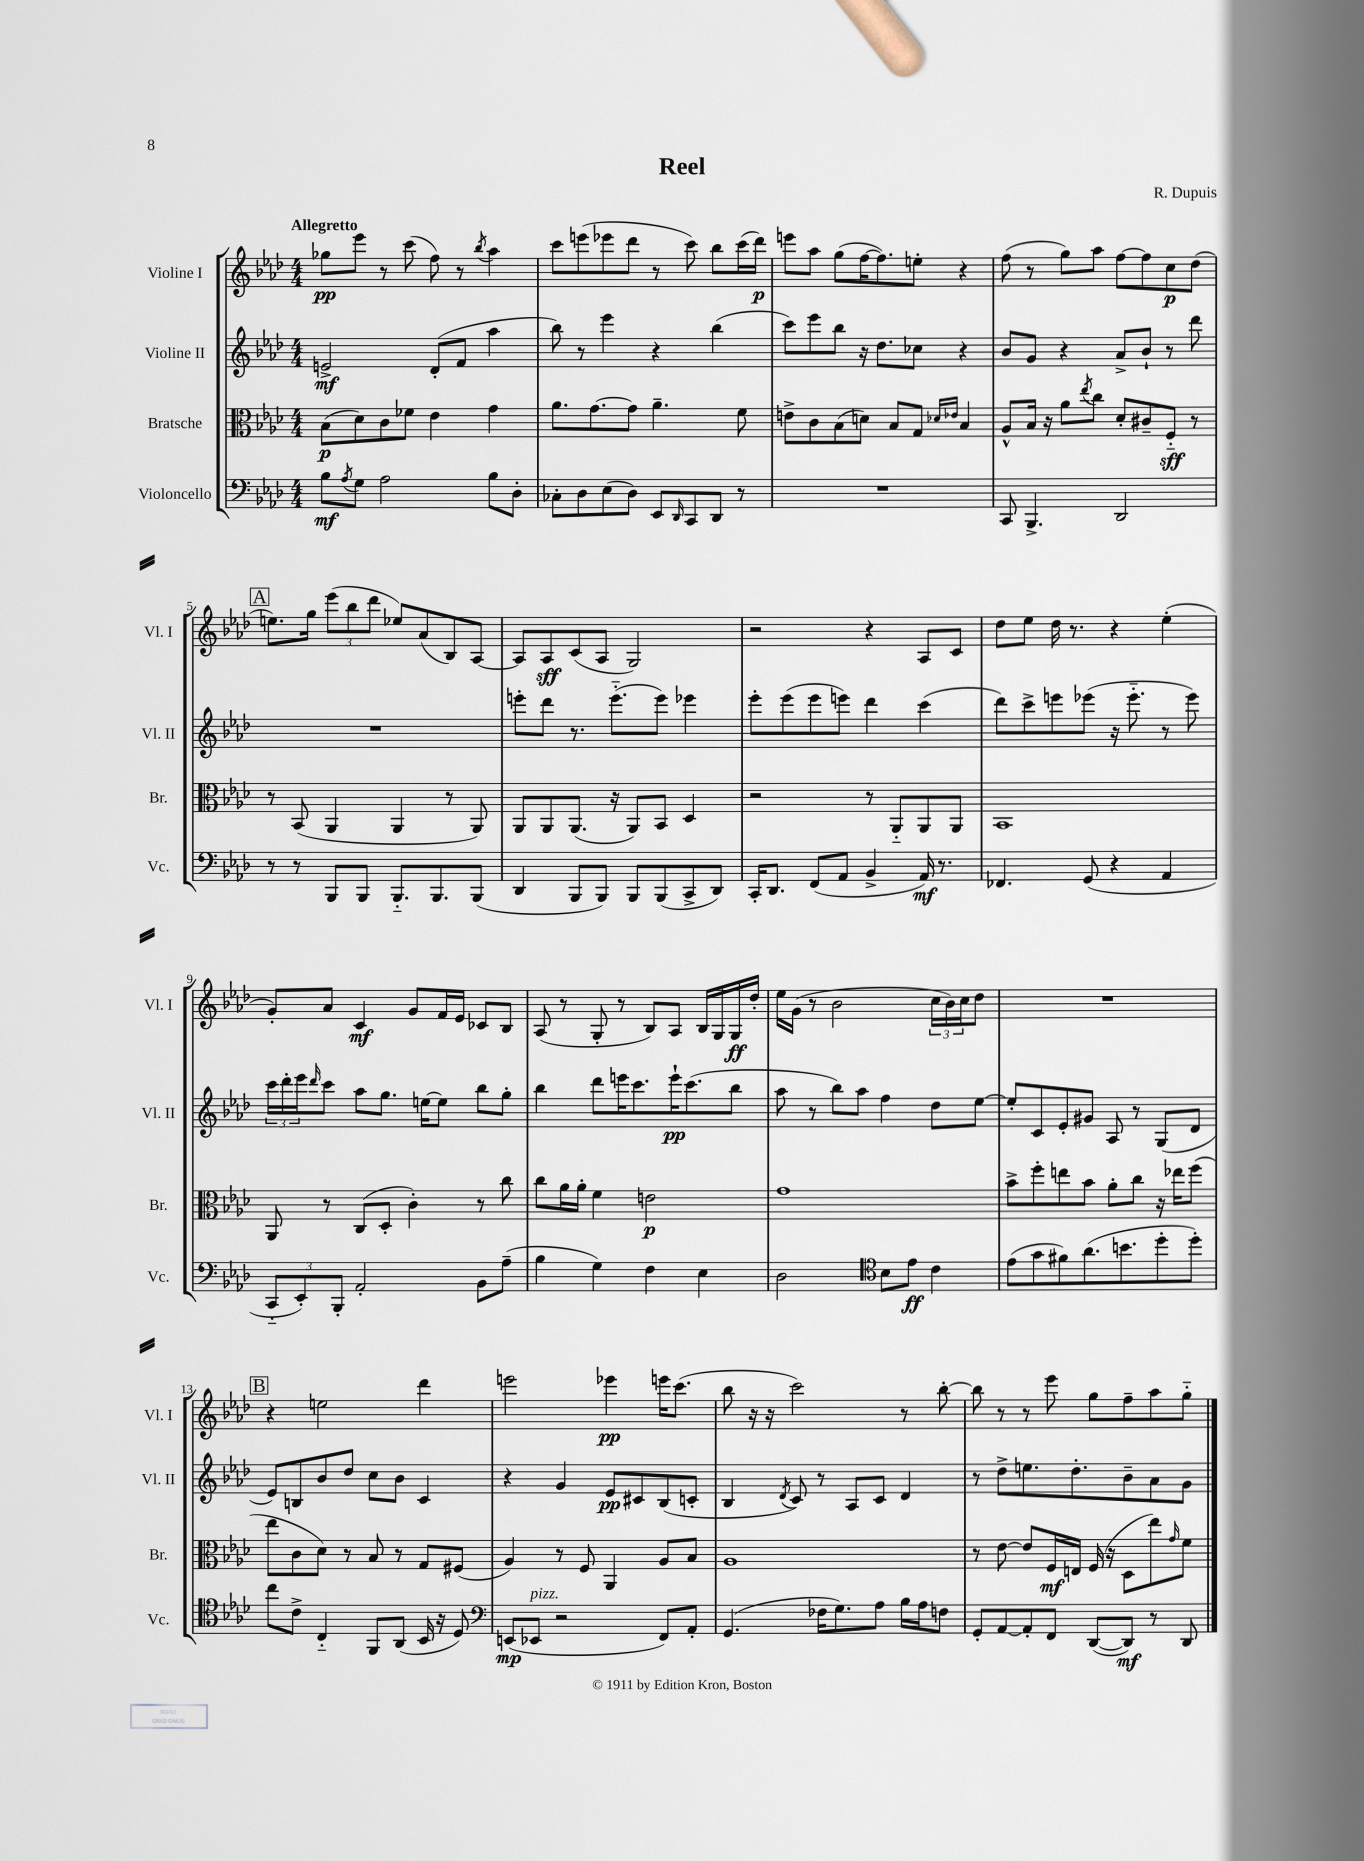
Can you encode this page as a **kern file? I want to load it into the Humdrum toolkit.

**kern	**dynam	**kern	**dynam	**kern	**dynam	**kern	**dynam
*part4	*part4	*part3	*part3	*part2	*part2	*part1	*part1
*staff4	*staff4	*staff3	*staff3	*staff2	*staff2	*staff1	*staff1
*I"Violoncello	*	*I"Bratsche	*	*I"Violine II	*	*I"Violine I	*
*I'Vc.	*	*I'Br.	*	*I'Vl. II	*	*I'Vl. I	*
*clefF4	*	*clefC3	*	*clefG2	*	*clefG2	*
*k[b-e-a-d-]	*	*k[b-e-a-d-]	*	*k[b-e-a-d-]	*	*k[b-e-a-d-]	*
*M4/4	*	*M4/4	*	*M4/4	*	*M4/4	*
=1	=1	=1	=1	=1	=1	=1	=1
!	!	!	!	!	!	!LO:TX:a:B:t=Allegretto	!
8B-\L	mf	(8B-\L	p	2en^/	mf	8gg-X\L	pp
8qA-/	.	.	.	.	.	.	.
8G\J	.	8d-\)	.	.	.	8eee-\J	.
2A-\	.	8c\	.	.	.	8r	.
.	.	8f-X\J	.	.	.	(8ccc\	.
.	.	4e-\	.	(8d-'/L	.	8ff\)	.
.	.	.	.	8f/J	.	8r	.
.	.	.	.	.	.	8qbb-/	.
8B-\L	.	4g\	.	4aa-\	.	4aa-\	.
8D-'\J	.	.	.	.	.	.	.
=2	=2	=2	=2	=2	=2	=2	=2
8C-X'\L	.	8.a-\L	.	8bb-\)	.	8ccc\L	.
8D-\	.	.	.	8r	.	(8eeen\	.
.	.	[8.g\	.	.	.	.	.
(8E-\	.	.	.	4eee-\	.	8eee-X\	.
8D-\J)	.	8g\J]	.	.	.	8ddd-\J	.
8EE-/L	.	4.a-~\	.	4r	.	8r	.
16qqDD-/	.	.	.	.	.	.	.
8CC/	.	.	.	.	.	8ccc\)	.
8DD-/J	.	.	.	(4bb-\	.	8bb-\L	.
8r	.	8f\	.	.	.	(16ccc\L	.
.	.	.	.	.	.	16ddd-\JJ)	p
=3	=3	=3	=3	=3	=3	=3	=3
1r	.	8en^\L	.	8ccc\L)	.	8eeen\L	.
.	.	8c\	.	8eee-\	.	8aa-\J	.
.	.	(8B-\	.	8bb-\J	.	(8gg\L	.
.	.	8dn\J)	.	16r	.	[16ff\K	.
.	.	.	.	8.dd-\L	.	8.ff\])	.
.	.	8B-/L	.	.	.	.	.
.	.	8G/J	.	8cc-X\J	.	8een'\J	.
.	.	16qqd-X/LL	.	.	.	.	.
.	.	16qqe-X/JJ	.	.	.	.	.
.	.	4B-/	.	4r	.	4r	.
=4	=4	=4	=4	=4	=4	=4	=4
8CC/	.	8A-^^/L	.	8b-/L	.	(8ff\	.
4.BBB-^/	.	16B-/Jk	.	8g/J	.	8r	.
.	.	16r	.	.	.	.	.
.	.	8a-\L	.	4r	.	8gg\L)	.
.	.	8qee-/	.	.	.	.	.
.	.	8cc\J	.	.	.	8aa-\J	.
2DD-/	.	8d-'/L	.	8a-^/L	.	[8ff\L	.
.	.	8c#X~/	.	8b-`/J	.	8ff\]	.
.	.	8F/J	sff	8r	.	8cc\	p
.	.	8r	.	8ddd-\	.	(8dd-\J	.
!!LO:LB:g=z
!!LO:REH:place=s1:t=A
=5	=5	=5	=5	=5	=5	=5	=5
8r	.	8r	.	1r	.	8.een\L)	.
8r	.	(8BB-/	.	.	.	.	.
.	.	.	.	.	.	16gg\Jk	.
8BBB-/L	.	4AA-/	.	.	.	(12eee-\L	.
.	.	.	.	.	.	12bb-\	.
8BBB-/J	.	.	.	.	.	.	.
.	.	.	.	.	.	12ddd-\J	.
8.BBB-/L	.	4AA-/	.	.	.	8ee-X/L)	.
.	.	.	.	.	.	(8a-/	.
8.BBB-/	.	.	.	.	.	.	.
.	.	8r	.	.	.	8B-/)	.
(8BBB-/J	.	8AA-/)	.	.	.	[8A-/J	.
=6	=6	=6	=6	=6	=6	=6	=6
4DD-/	.	8AA-/L	.	8eeen'\L	.	8A-/L]	.
.	.	8AA-/	.	8ddd-\J	.	8A-/	sff
8BBB-/L	.	(8.AA-/J	.	8.r	.	(8c/	.
8BBB-/J)	.	.	.	.	.	8A-/J	.
.	.	16r	.	(8.eee\L	.	.	.
8BBB-/L	.	8AA-/L)	.	.	.	2G/)	.
(8BBB-/	.	8BB-/J	.	8eee\J)	.	.	.
8CC^/	.	4D-/	.	4eee-X\	.	.	.
8DD-/J)	.	.	.	.	.	.	.
=7	=7	=7	=7	=7	=7	=7	=7
16CC'/KL	.	2r	.	8eee-'\L	.	2r	.
8.DD-/J	.	.	.	.	.	.	.
.	.	.	.	(8eee-\	.	.	.
(8FF/L	.	.	.	8eee-\	.	.	.
8AA-/J	.	.	.	8eeen\J)	.	.	.
4BB-^/	.	8r	.	4ddd-\	.	4r	.
.	.	8AA-/L	.	.	.	.	.
16AA-/)	mf	8AA-/	.	(4ccc\	.	8A-/L	.
8.r	.	.	.	.	.	.	.
.	.	8AA-/J	.	.	.	8c/J	.
=8	=8	=8	=8	=8	=8	=8	=8
4.FF-X/	.	1BB-	.	8ddd-\L)	.	8dd-\L	.
.	.	.	.	8ccc^\	.	8ee-\J	.
.	.	.	.	8eeen\	.	16dd-\	.
.	.	.	.	.	.	8.r	.
(8GG/	.	.	.	(8eee-X\J	.	.	.
4r	.	.	.	16r	.	4r	.
.	.	.	.	8.eee-\	.	.	.
4AA-/	.	.	.	8r	.	(4ee-'\	.
.	.	.	.	8eee-\)	.	.	.
!!LO:LB:g=z
=9	=9	=9	=9	=9	=9	=9	=9
12CC/L	.	8AA-/	.	24ccc\LL	.	8g'/L)	.
.	.	.	.	24ddd-'\	.	.	.
12EE-'/)	.	.	.	24eee-\J	.	.	.
.	.	.	.	16qqddd-/	.	.	.
.	.	8r	.	8ccc\J	.	8a-/J	.
12BBB-'/J	.	.	.	.	.	.	.
2AA-'/	.	(8C/L	.	8aa-\L	.	4c/	mf
.	.	8D-'/J	.	8.gg\J	.	.	.
.	.	4c'\)	.	.	.	8g/L	.
.	.	.	.	[16een\KL	.	.	.
.	.	.	.	8ee\J]	.	16f/L	.
.	.	.	.	.	.	16e-/JJ	.
8BB-\L	.	8r	.	8bb-\L	.	8c-X/L	.
(8A-~\J	.	8cc\	.	8gg'\J	.	8B-/J	.
=10	=10	=10	=10	=10	=10	=10	=10
4B-\	.	8cc\L	.	4bb-\	.	(8A-/	.
.	.	16a-\L	.	.	.	8r	.
.	.	16a-'\JJ	.	.	.	.	.
4G\)	.	4f\	.	8ddd-\L	.	8G'/	.
.	.	.	.	16eeen\K	.	8r	.
.	.	.	.	8.ccc\	.	.	.
4F\	.	2en\	p	.	.	8B-/L)	.
.	.	.	.	16eee`\K	pp	8A-/J	.
.	.	.	.	(8.ccc\	.	.	.
4E-\	.	.	.	.	.	16B-/LL	.
.	.	.	.	.	.	16G/	.
.	.	.	.	8bb-\J	.	16G/	ff
.	.	.	.	.	.	16dd-'/JJ	.
=11	=11	=11	=11	=11	=11	=11	=11
2D-\	.	1g	.	8aa-\	.	16ee-\LL	.
.	.	.	.	.	.	(16g\JJ	.
.	.	.	.	8r	.	8r	.
.	.	.	.	8bb-\L)	.	2b-\	.
.	.	.	.	8aa-\J	.	.	.
*clefC4	*	*	*	*	*	*	*
8B-\L	.	.	.	4ff\	.	.	.
8e-\J	ff	.	.	.	.	.	.
4c\	.	.	.	8dd-\L	.	24cc\LL	.
.	.	.	.	.	.	24b-\)	.
.	.	.	.	.	.	24cc\J	.
.	.	.	.	[8ee-\J	.	8dd-\J	.
=12	=12	=12	=12	=12	=12	=12	=12
(8e-\L	.	8b-^\L	.	8ee-'/L]	.	1r	.
8g\	.	8ff'\	.	8c/	.	.	.
8f#X\)	.	8een\	.	8e-'/	.	.	.
(8.a-\	.	8b-\J	.	8g#X/J	.	.	.
.	.	8a-'\L	.	8A-/	.	.	.
8.bn\	.	.	.	.	.	.	.
.	.	8cc\J	.	8r	.	.	.
8dd-'\	.	16r	.	(8G/L	.	.	.
.	.	16ee-X\KL	.	.	.	.	.
8dd-'\J)	.	(8ff\J	.	8d-/J	.	.	.
!!LO:LB:g=z
!!LO:REH:place=s1:t=B
=13	=13	=13	=13	=13	=13	=13	=13
8cc\L	.	8ee-\L	.	8e-/L)	.	4r	.
8c^\J	.	8c\	.	8Bn/	.	.	.
4C/	.	8d-\J)	.	8b-/	.	2een\	.
.	.	8r	.	8dd-/J	.	.	.
8FF/L	.	8B-/	.	8cc\L	.	.	.
(8AA-/J	.	8r	.	8b-\J	.	.	.
16BB-/	.	8G/L	.	4c/	.	4ddd-\	.
16r	.	.	.	.	.	.	.
8D-/)	.	(8F#X/J	.	.	.	.	.
=14	=14	=14	=14	=14	=14	=14	=14
*clefF4	*	*	*	*	*	*	*
(8EEn/L	mp	4A-/)	.	4r	.	2eeen\	.
!LO:TX:a:i:t=pizz.	!	!	!	!	!	!	!
8EE-X/J	.	.	.	.	.	.	.
2r	.	8r	.	4g/	.	.	.
.	.	8F/	.	.	.	.	.
.	.	4AA-/	.	8e-/L	pp	4eee-X\	pp
.	.	.	.	8c#X/	.	.	.
8FF/L)	.	8A-/L	.	(8B-/	.	16eeen\KL	.
.	.	.	.	.	.	(8.ccc\J	.
8AA-'/J	.	8B-/J	.	8cn'/J	.	.	.
=15	=15	=15	=15	=15	=15	=15	=15
(4.GG/	.	1A-	.	4B-/	.	8bb-\	.
.	.	.	.	.	.	16r	.
.	.	.	.	.	.	16r	.
.	.	.	.	8qd-/	.	.	.
.	.	.	.	8c/)	.	2ccc\)	.
16F-X\KL	.	.	.	8r	.	.	.
8.G\)	.	.	.	.	.	.	.
.	.	.	.	8A-/L	.	.	.
8A-\J	.	.	.	8c/J	.	.	.
16B-\LL	.	.	.	4d-/	.	8r	.
16A-\J	.	.	.	.	.	.	.
8Fn\J	.	.	.	.	.	[8bb-'\	.
=16	=16	=16	=16	=16	=16	=16	=16
8GG'/L	.	8r	.	8r	.	8bb-\]	.
[8AA-/	.	[8e-\	.	8dd-^\L	.	8r	.
8AA-'/]	.	8e-/L]	.	8.een\	.	8r	.
8FF/J	.	16F/L	mf	.	.	8eee-\	.
.	.	16En/JJ	.	8.dd-'\	.	.	.
([8DD-/L	.	(16F/	.	.	.	8gg\L	.
.	.	16r	.	.	.	.	.
8DD-/J])	mf	8D-\L	.	8b-~\	.	8ff~\	.
8r	.	8ee-\)	.	8a-\	.	8aa-\	.
.	.	16qqg/	.	.	.	.	.
8DD-/	.	8f\J	.	8g\J	.	8gg\J	.
==	==	==	==	==	==	==	==
*-	*-	*-	*-	*-	*-	*-	*-
